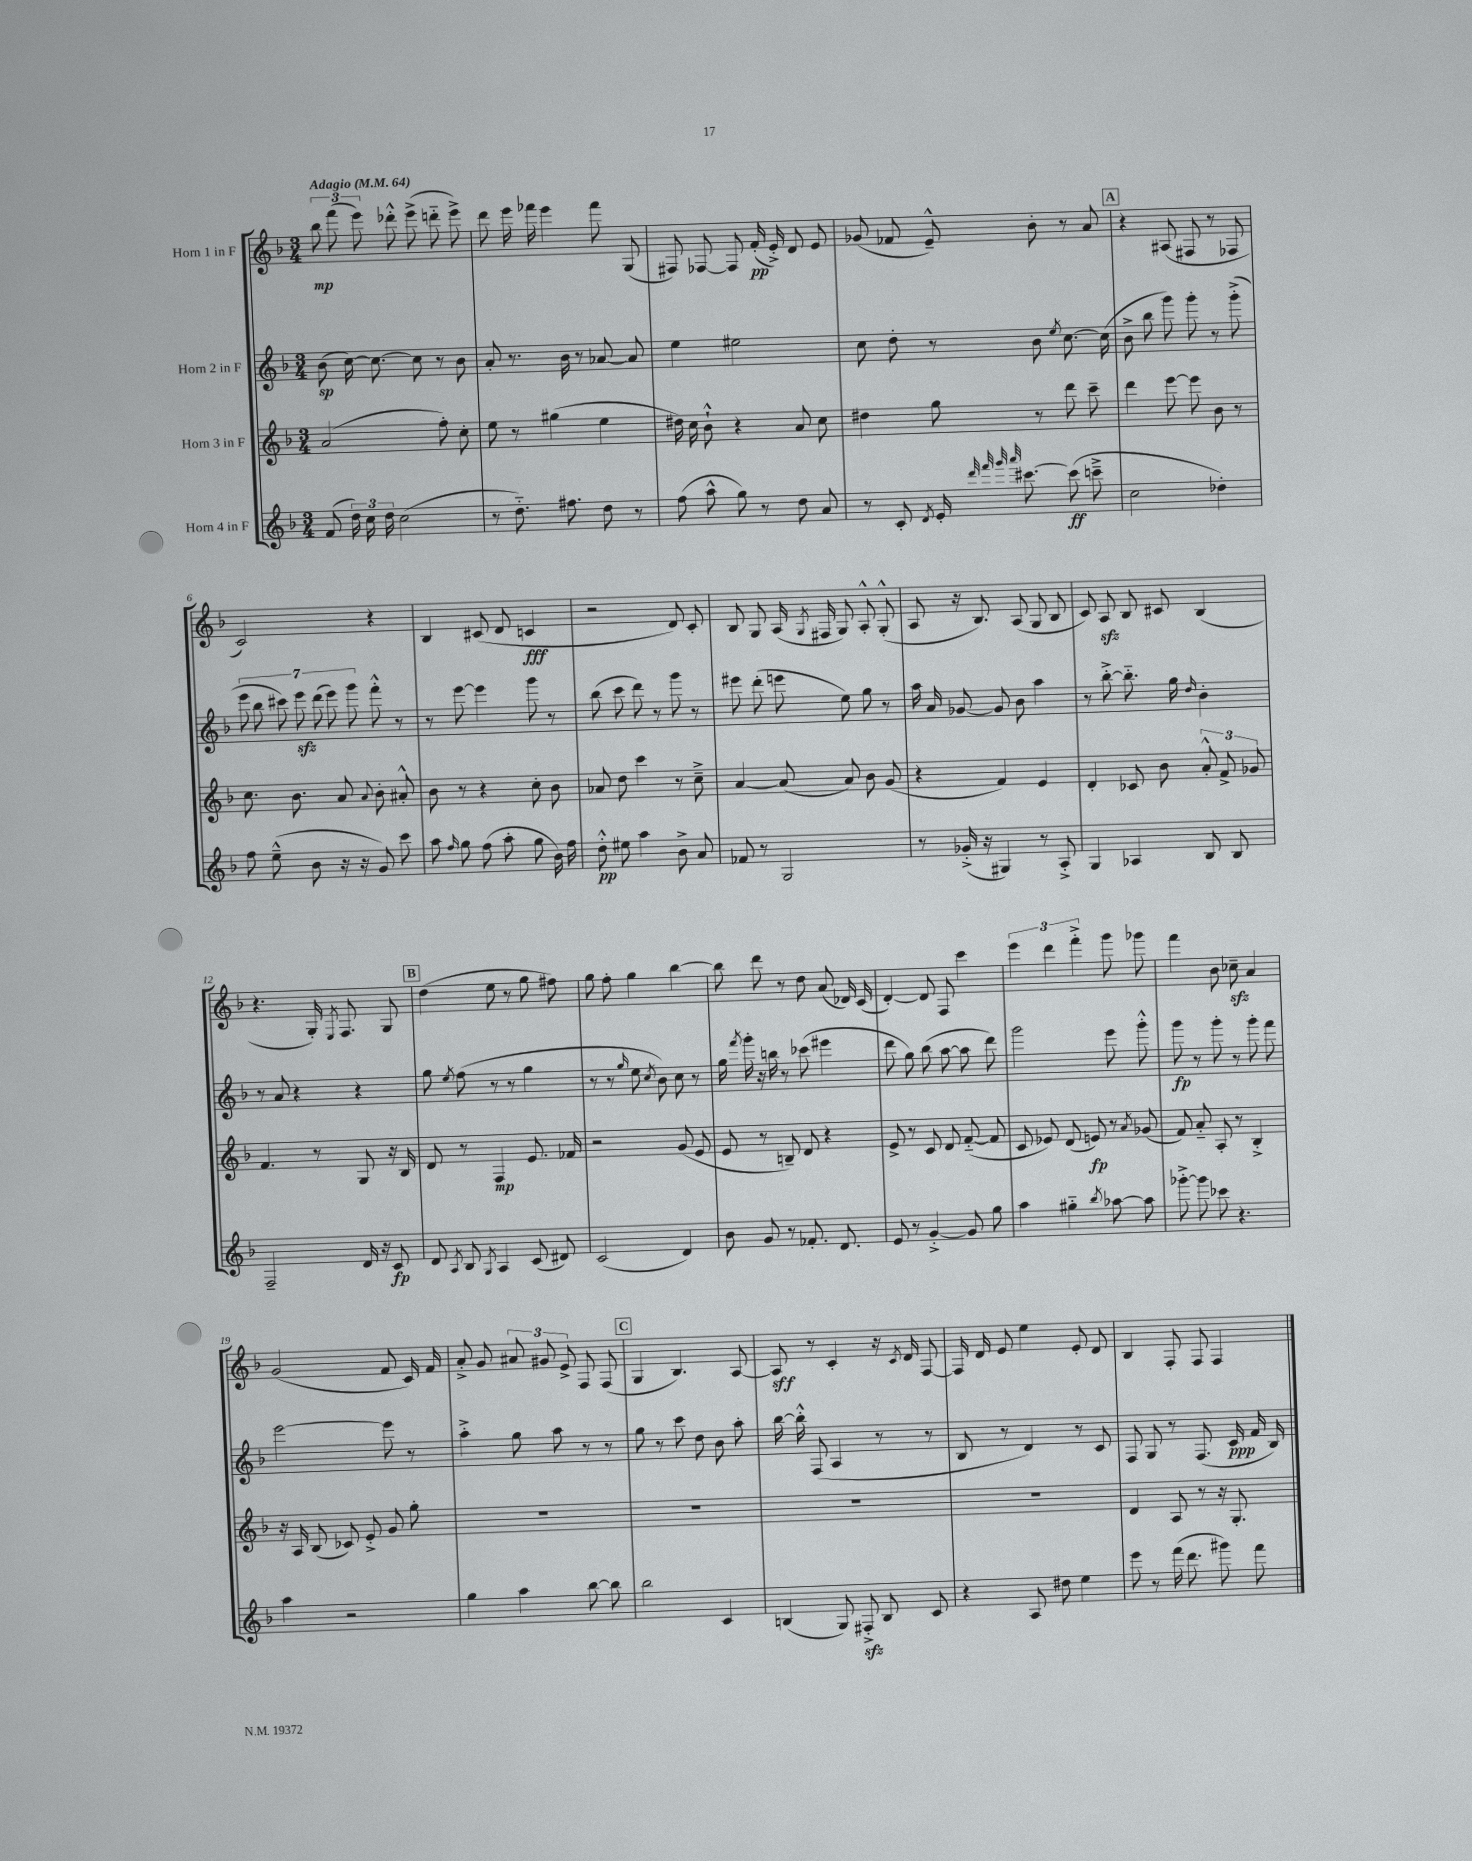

**kern	**kern	**kern	**kern
*staff4	*staff3	*staff2	*staff1
*clefG2	*clefG2	*clefG2	*clefG2
*k[b-]	*k[b-]	*k[b-]	*k[b-]
*M3/4	*M3/4	*M3/4	*M3/4
*MM64	*MM64	*MM64	*MM64
(8f	(2a	(8b-	12bb-
.	.	.	(12fff
24dd)	.	[16cc)	.
24cc	.	.	12eee)
.	.	8.cc_	.
24dd	.	.	.
(2cc	.	.	8ddd-'^^
.	.	8cc]	(8eee^
.	8ff')	8r	8ddd'~
.	8cc'	8b-	8eee^)
=	=	=	=
8r	8ee	8a'	8ddd
8.dd'~)	8r	8.r	16eee
.	.	.	16fff-
.	(4gg#	.	4eee
8.ff#	.	16b-	.
.	.	8r	.
8dd	4ee	[8a-	8fff-
8r	.	8a-]	(8G
=	=	=	=
(8ff	16dd#)	4ee	8F#)
.	16cc	.	.
8aa^^	8b-`^^	.	[8F-
8gg)	4r	2ee#	8F-]
8r	.	.	(16f'
.	.	.	16e'^)
8dd	8a	.	8d
8a	8cc	.	8e
=	=	=	=
8r	4dd#	8cc	(8g-
8c'	.	8dd'	8f-
8qd	.	.	.
16e'	8gg	8r	8e~^^)
32qqddd	.	.	.
32qqfff	.	.	.
32qqggg	.	.	.
32qqaaa	.	.	.
[8.ccc#	.	.	.
.	8r	8b-	8b-'
.	.	8qee	.
(8ccc#]	8ddd	[8.cc	8r
8ccc~^	8ccc~	.	8a
.	.	(16cc]	.
=	=	=	=
2cc	4ddd	8b-^	4r
.	.	8bb-	.
.	[8eee	8ggg)	(8A#
.	8eee]	8ggg'	8F#
4dd-')	8b-	8r	8r
.	8r	(8ggg'^	8F-
=	=	=	=
8ff	8.cc	14eee	2c)
.	.	14bb-	.
(8ee~^^	.	.	.
.	.	14ccc#)	.
.	8.b-	.	.
.	.	14eee	.
8b-	.	.	.
.	.	(14ddd	.
.	.	14eee)	.
16r	8a	.	.
.	.	14ggg	.
16r	.	.	.
.	8qqa	.	.
8g)	8b-'	8fff'^^	4r
8ccc	8a#'^^	8r	.
=	=	=	=
8aa	8b-	8r	4B-
16qqff	.	.	.
8gg	8r	[8eee	.
(8ff	4r	4eee]	(8c#
8aa'	.	.	8d
8gg	8cc'	8ggg	4c
16b-)	8b-	8r	.
16ff	.	.	.
=	=	=	=
8dd'^^	8a-	(8bb-	2r
8ee#	8dd	8ccc	.
4aa	4ccc	8ddd)	.
.	.	8r	.
8b-^	8r	8ggg	8d)
8a	8cc~^	8r	8c'
=	=	=	=
8f-	[4a	8eee#	8B-
8r	.	(8ddd'	8G
2G	(8a]	8eee	(16A
.	.	.	8qG
.	.	.	16F#
.	8a)	8ee)	8G)
.	8b-	8gg	8A'^^
.	(8g	8r	(8G'^^
=	=	=	=
8r	4r	16aa	8A
.	.	16a	.
(16g-'^	.	[8g-	16r
16r	.	.	8.B-)
4G#)	4f)	8g-]	.
.	.	8b-	(8A
8r	4e	4aa	8G
8A'^	.	.	8B-
=	=	=	=
4G	4d'	8r	8c)
.	.	[8bb-'^	8A
4A-	8c-	8.bb-'~]	8B-
.	8b-	.	8c#
.	.	16gg	.
.	.	16qqdd	.
8B-	12a'^^	4b-'	(4B-
.	12f^	.	.
8B-	.	.	.
.	12g-	.	.
=	=	=	=
2F~	4.f	8r	4.r
.	.	8a	.
.	.	4r	.
.	8r	.	16G')
.	.	.	8qE
.	.	.	8.F
16d	8G	4r	.
16r	.	.	.
8c	16r	.	8G
.	16B-	.	.
=	=	=	=
8d	8d	8gg	(4dd
8qA	.	8qee	.
8B-	8r	(8ff	.
8qG	.	.	.
4A	4F	8r	8ee
.	.	8r	8r
(8c	8.e	4gg	8gg
8d#)	.	.	8ff#)
.	16f-	.	.
=	=	=	=
(2c	2r	8r	8gg
.	.	8r	8ff'
.	.	16qqgg	.
.	.	8ee	4gg
.	.	8qcc	.
.	.	8b-)	.
4d)	(8g	8cc	[4bb-
.	8e	8r	.
=	=	=	=
8b-	8e	16gg	8bb-]
.	.	8qfff	.
.	.	16ggg'	.
8g	8r	16r	8ddd
.	.	16bb	.
8r	8B~)	8r	8r
8.f-'	8d	(8ccc-	8dd
.	4r	4eee#	(8a
8.d	.	.	.
.	.	.	16d-)
.	.	.	(16c
=	=	=	=
8e	8e^	8ddd	[4d')
8r	8r	8gg)	.
[4g'^	8c	(8bb-	8d]
.	8d	[8aa	8F
8g]	([8f'~	8aa]	4ccc
8gg	8f]	8ddd)	.
=	=	=	=
4aa	8c	2ggg	6eee
.	8e-)	.	.
.	.	.	6ddd
4gg#'~	(8d	.	.
.	.	.	6fff'^
.	8e)	.	.
8qbb-	.	.	.
[8aa-	8r	8eee	8ggg
.	8qa	.	.
8aa-]	(8g-	8ggg'^^	8ggg-
=	=	=	=
[8ggg-'^	8f)	8ggg	4fff
8ggg-]	8a'~	8r	.
8ccc-	8A'	8ggg'	8b-
4.r	8r	8r	8cc-~
.	4B-'^	8ggg'	4a
.	.	8fff	.
=	=	=	=
4aa	16r	[2eee	(2g
.	16A	.	.
.	(8B-	.	.
2r	8c-)	.	.
.	8e'^	.	.
.	8g	8eee]	8f
.	8gg'	8r	16c)
.	.	.	16f
=	=	=	=
4gg	2.r	4aa'^	8a'^
.	.	.	8g
4aa	.	8gg	12a#
.	.	.	12g#
.	.	8aa	.
.	.	.	12e^
[8bb-	.	8r	8F
8bb-]	.	8r	(8F
=	=	=	=
2bb-	2.r	8gg	4G
.	.	8r	.
.	.	8ccc	4.B-)
.	.	8dd	.
4c	.	8b-	.
.	.	8aa'	[8A
=	=	=	=
(4B	2.r	[16bb-	8A]
.	.	16bb-'^^]	.
.	.	(8F	8r
8G)	.	4A	4c'
8F#'^	.	.	.
8B	.	8r	16r
.	.	.	8qc
.	.	.	16d
8c	.	8r	[8F
=	=	=	=
4r	2.r	8B-	16F]
.	.	.	16d
.	.	8r	8e
8A	.	4d)	4ee
8dd#	.	.	.
4ee	.	8r	8e'
.	.	8c	8d
=	=	=	=
8eee	4d	8F	4B-
8r	.	8G	.
(16fff	8A	8r	8F'
8.ddd	.	.	.
.	8r	(8.F	8F
8ggg#)	16r	.	4F
.	8.G'	16c	.
8fff	.	16f	.
.	.	16B-)	.
==	==	==	==
*-	*-	*-	*-
